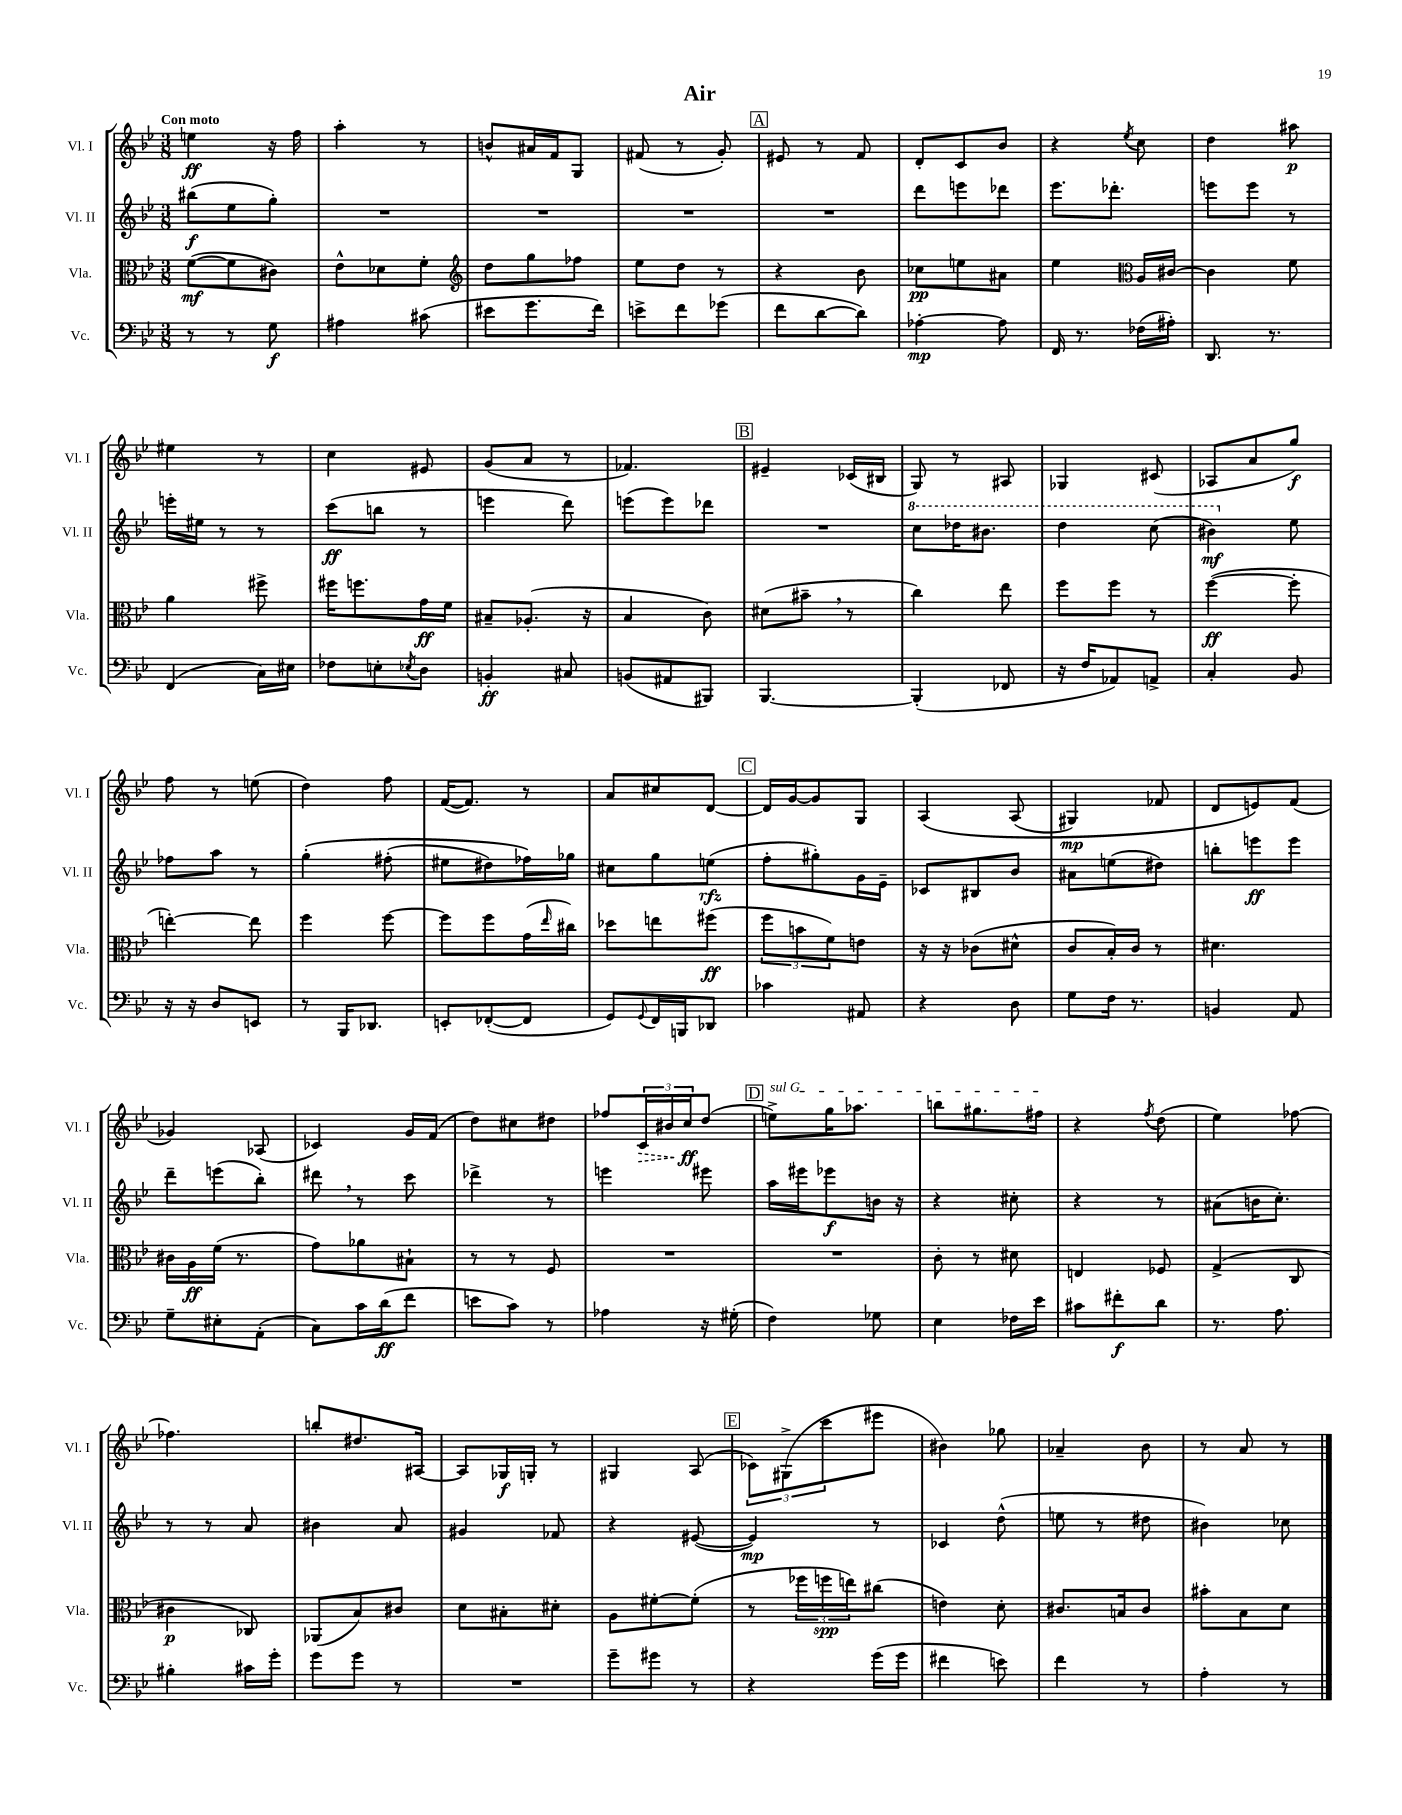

**kern	**kern	**kern	**kern
*staff4	*staff3	*staff2	*staff1
*clefF4	*clefC3	*clefG2	*clefG2
*k[b-e-]	*k[b-e-]	*k[b-e-]	*k[b-e-]
*M3/8	*M3/8	*M3/8	*M3/8
8r	([8f	(8bb#	4ee
8r	8f]	8ee-	.
8G	8c#)	8gg')	16r
.	.	.	16ff
=	=	=	=
4A#	8e-^^	4.r	4aa'
.	8d-	.	.
(8c#	8f'	.	8r
=	=	=	=
*	*clefG2	*	*
8e#	8dd	4.r	8b^^
8.g	8gg	.	16a#
.	.	.	16f
.	8ff-	.	8G
16f)	.	.	.
=	=	=	=
8e^	8ee-	4.r	(8f#
8f	8dd	.	8r
(8g-	8r	.	8g')
=	=	=	=
8f	4r	4.r	8e#
[8d	.	.	8r
8d])	8b-	.	8f
=	=	=	=
[4A-'	8cc-	8ddd	8d'
.	8ee	8eee	8c
8A-]	8a#	8ddd-	8b-
=	=	=	=
16FF	4ee-	8.eee-	4r
8.r	.	.	.
.	.	8.ddd-'	.
*	*clefC3	*	*
.	.	.	8qee-
(16F-	16A	.	8cc
16A#')	[16c#	.	.
=	=	=	=
8.DD	4c#]	8eee	4dd
.	.	8eee	.
8.r	.	.	.
.	8f	8r	8aa#
=	=	=	=
(4FF	4a	16eee'	4ee#
.	.	16ee#	.
.	.	8r	.
16C)	8ff#^	8r	8r
16E#	.	.	.
=	=	=	=
8F-	16ff#	(8ccc	4cc
.	8.ff	.	.
8E'	.	8bb	.
8qE-	.	.	.
8D	16g	8r	8e#
.	16f	.	.
=	=	=	=
4BB'	8B#~	4eee	(8g
.	(8.A-'	.	8a
8C#	.	8ddd)	8r
.	16r	.	.
=	=	=	=
(8BB	4B-	(8eee	4.f-)
8AA#	.	8eee)	.
8BBB#)	8c)	8ddd-	.
=	=	=	=
[4.BBB-	(8d#	4.r	4e#~
.	8b#~	.	.
.	8r	.	(16c-
.	.	.	16B#
=	=	=	=
(4BBB-']	4cc)	8ccc	8G)
.	.	16ddd-	8r
.	.	8.bb#	.
8FF-	8ee-	.	8A#
=	=	=	=
16r	8ff	4ddd	4G-
16F	.	.	.
8AA-)	8ff	.	.
8AA^	8r	(8ccc	(8c#
=	=	=	=
4C'	([4ff	4bb#)	8A-
.	.	.	8a
8BB-	8ff']	8ee-	8gg)
=	=	=	=
16r	[4ee')	8ff-	8ff
16r	.	.	.
8D	.	8aa	8r
8EE	8ee]	8r	(8ee
=	=	=	=
8r	4ff	&(4gg'	4dd)
16BBB-	.	.	.
8.DD-	.	.	.
.	[8ff	(8ff#'	8ff
=	=	=	=
8EE'	8ff]	8ee#	([16f
.	.	.	8.f])
([8FF-'	8ff	8dd#)	.
8FF-]	(16g	16ff-&)	8r
.	16qqee-	.	.
.	16cc#)	16gg-	.
=	=	=	=
8GG)	8dd-	8cc#	8a
8qqGG	.	.	.
16FF	8ee	8gg	8cc#
16BBB	.	.	.
8DD-	(8ff#	(8ee	[8d
=	=	=	=
4c-	12ff	8ff'	16d]
.	.	.	[16g
.	12b	.	.
.	.	8gg#')	8g]
.	12f)	.	.
8AA#	8e	16g	8G
.	.	16e-~	.
=	=	=	=
4r	16r	8c-	&(4A
.	16r	.	.
.	(8c-	8B#	.
8D	8d#^^	8b-	(8A
=	=	=	=
8G	8c	8a#	4G#)
16F	16B-')	(8ee	.
8.r	16c	.	.
.	8r	8dd#)	8f-
=	=	=	=
4BB	4.d#	8bb'	8d
.	.	8eee	8e&)
8AA	.	8eee	(8f
=	=	=	=
8G~	16c#	8ddd~	4g-)
.	16A	.	.
8E#'	(16f	(8eee	.
.	8.r	.	.
(8AA'	.	8bb-')	(8A-
=	=	=	=
8C)	8g)	8ddd#	4c-)
16c	8a-	8r	.
(16d	.	.	.
8f	8B#`	8ccc	16g
.	.	.	(16f
=	=	=	=
8e	8r	4ddd-^	8dd)
8c)	8r	.	8cc#
8r	8F	8r	8dd#
=	=	=	=
4A-	4.r	4eee	8ff-
.	.	.	24c
.	.	.	24b#
.	.	.	24cc
16r	.	8eee#	(8dd
(16G#'	.	.	.
=	=	=	=
4F)	4.r	16aa	8ee^)
.	.	16eee#	.
.	.	8eee-	16gg
.	.	.	8.aa-
8G-	.	16b	.
.	.	16r	.
=	=	=	=
4E-	8c'	4r	8bb
.	8r	.	8.gg#
16F-	8d#	8cc#'	.
16e-	.	.	16ff#
=	=	=	=
8c#	4E	4r	4r
8f#'	.	.	.
.	.	.	8qff
8d	8F-	8r	(8dd
=	=	=	=
8.r	(4G^	(8a#	4ee-)
.	.	16b	.
8.A	.	8.cc')	.
.	8C	.	[8ff-
=	=	=	=
4B#'	4c#	8r	4.ff-]
.	.	8r	.
16c#	8C-)	8a	.
16g'	.	.	.
=	=	=	=
8g	(8AA-	4b#	8bb'
8g	8B-)	.	8.dd#
8r	8c#	8a	.
.	.	.	[16A#
=	=	=	=
4.r	8d	4g#	8A#]
.	8B#'	.	16G-
.	.	.	16G'
.	8d#'	8f-	8r
=	=	=	=
8g~	8A	4r	4G#
8g#	[8f#'	.	.
8r	(8f#']	([8e#	(8A
=	=	=	=
4r	8r	4e#])	12c-)
.	.	.	(12G#^
.	24ff-	.	.
.	24ff	.	12ccc
.	24ee)	.	.
(16g	(8cc#	8r	8eee#
16g	.	.	.
=	=	=	=
4f#	4e)	4c-	4b#)
8e)	8d'	(8dd^^	8gg-
=	=	=	=
4f	8.c#	8ee	4a-~
.	.	8r	.
.	16B	.	.
8r	8c#	8dd#	8b-
=	=	=	=
4A'	8b#'	4b#)	8r
.	8B-	.	8a
8r	8d	8cc-	8r
==	==	==	==
*-	*-	*-	*-
